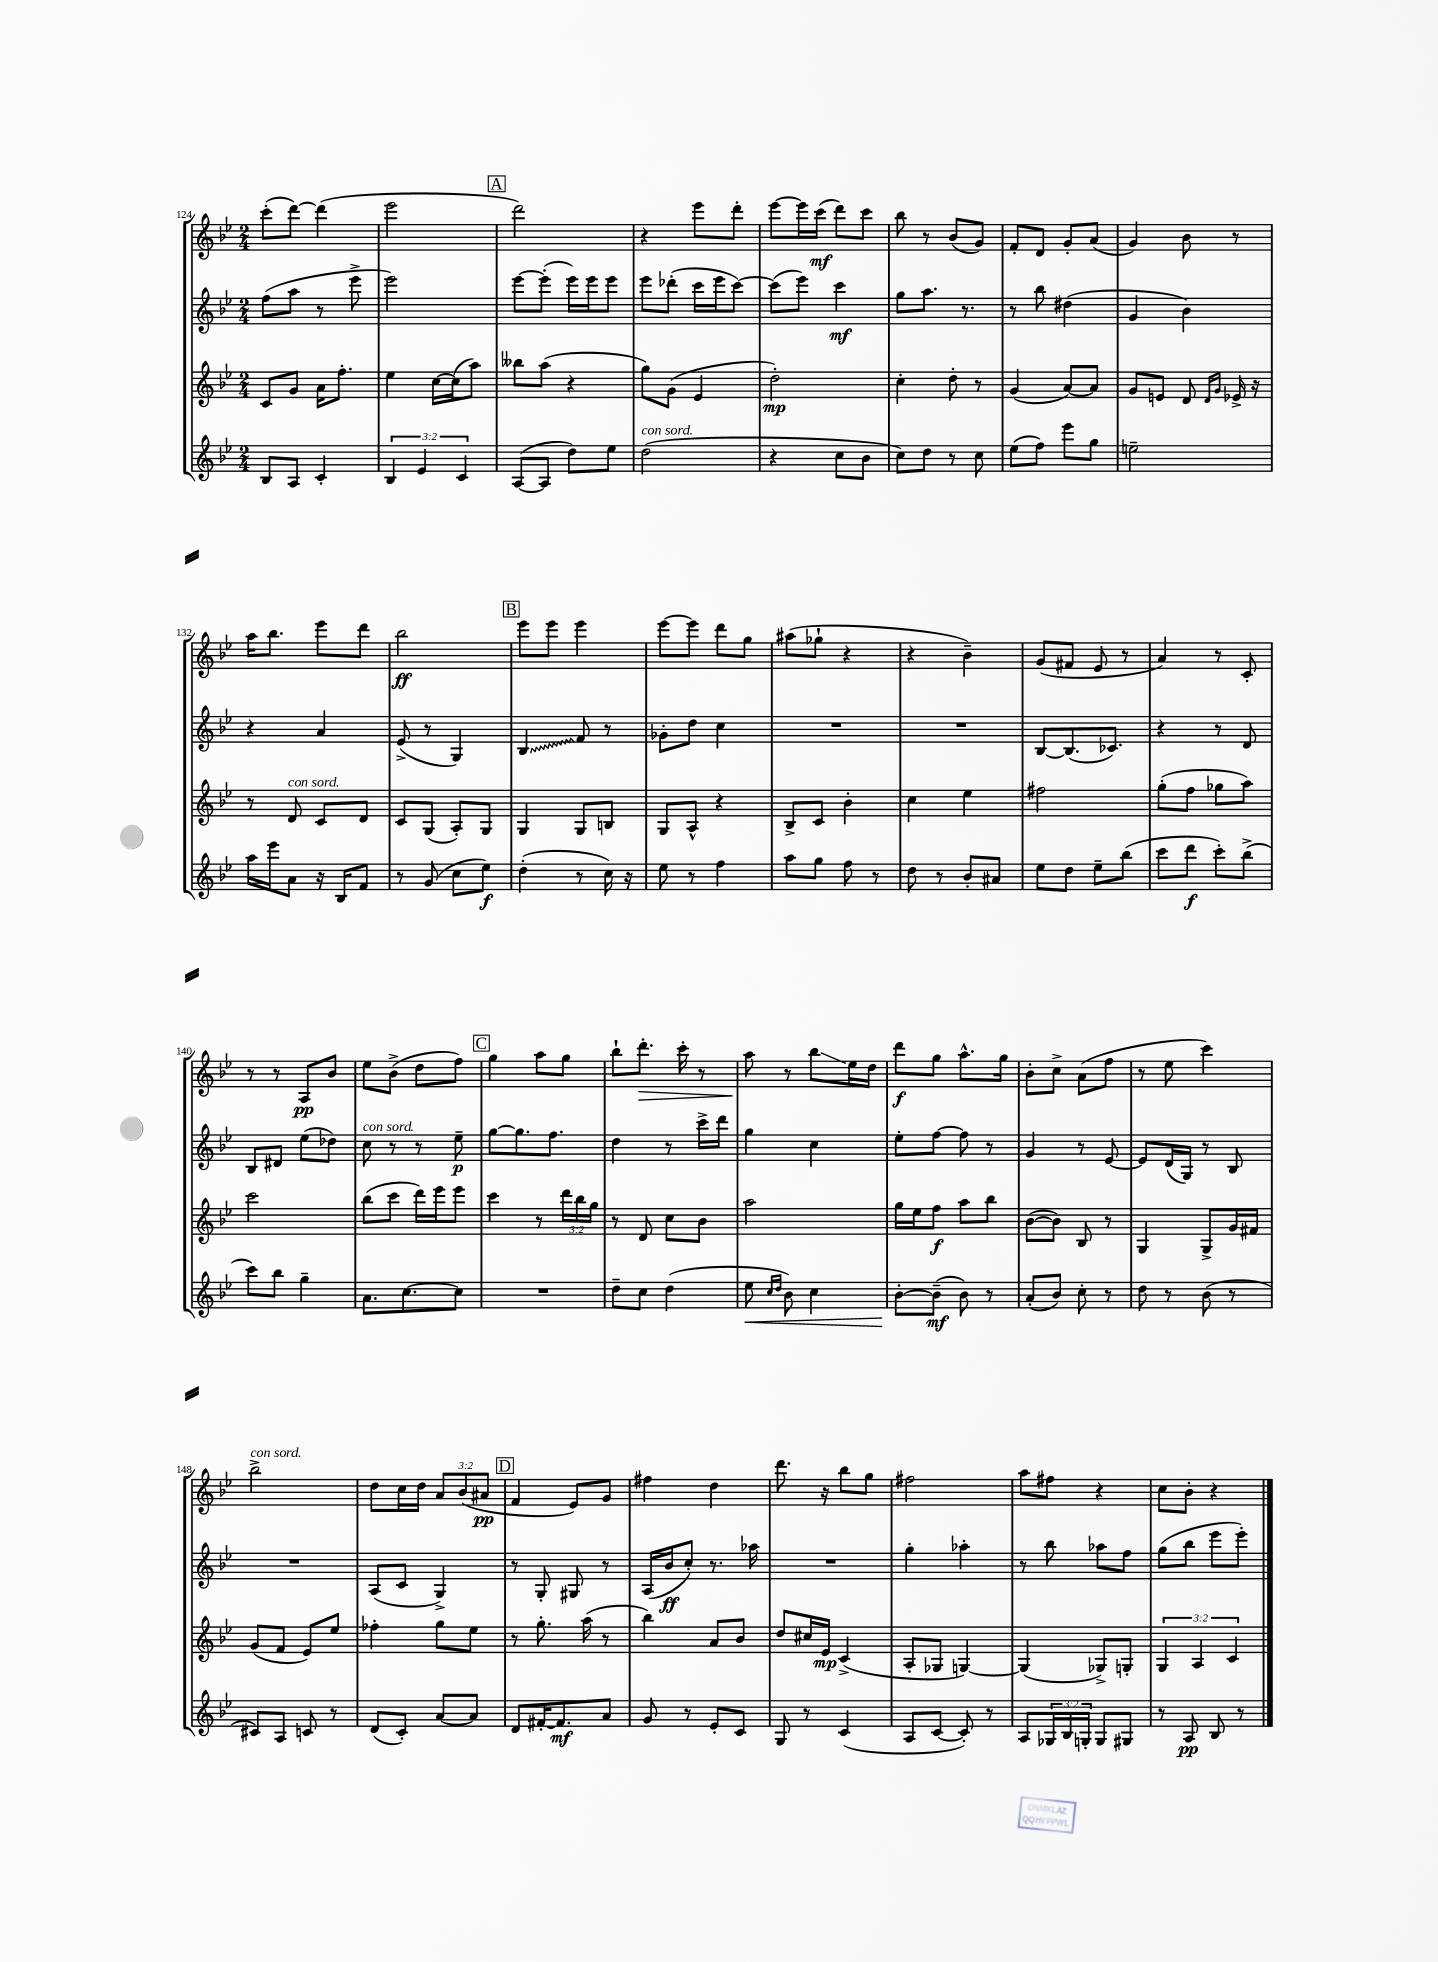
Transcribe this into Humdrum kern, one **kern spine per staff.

**kern	**kern	**kern	**kern
*staff4	*staff3	*staff2	*staff1
*clefG2	*clefG2	*clefG2	*clefG2
*k[b-e-]	*k[b-e-]	*k[b-e-]	*k[b-e-]
*M2/4	*M2/4	*M2/4	*M2/4
8B-	8c	(8ff	(8ccc'
8A	8g	8aa	[8ddd)
4c'	16a	8r	(4ddd]
.	8.ff'	.	.
.	.	8eee-^	.
=	=	=	=
6B-	4ee-	2eee-)	2eee-
6e-	.	.	.
.	[16cc	.	.
.	(16cc]	.	.
6c	.	.	.
.	8aa)	.	.
=	=	=	=
([8A	8bb--	[8eee-	2ddd)
8A]	(8aa	(8eee-']	.
8dd)	4r	16eee-)	.
.	.	16eee-	.
8ee-	.	8eee-	.
=	=	=	=
(2dd	8gg)	8eee-	4r
.	(8g	(8ddd-'	.
.	4e-	16ccc	8eee-
.	.	16eee-	.
.	.	[8ccc)	8ddd'
=	=	=	=
4r	2dd')	(8ccc]	[8eee-
.	.	8eee-)	16eee-]
.	.	.	(16ccc
8cc	.	4ccc	8ddd)
8b-	.	.	8ccc
=	=	=	=
8cc)	4cc'	8gg	8bb-
8dd	.	8.aa	8r
8r	8dd'	.	(8b-
.	.	8.r	.
8cc	8r	.	8g)
=	=	=	=
(8ee-	(4g	8r	8f'
8ff)	.	8bb-	8d
8eee-	[8a)	(4dd#	8g'
8gg	8a]	.	(8a
=	=	=	=
2ee~	8g	4g	4g)
.	8e	.	.
.	8d	4b-)	8b-
.	16qqd	.	.
.	16qqg	.	.
.	16e-^	.	8r
.	16r	.	.
=	=	=	=
16aa	8r	4r	16aa
16eee-	.	.	8.bb-
8a	8d	.	.
16r	8c	4a	8eee-
16B-	.	.	.
8f	8d	.	8ddd
=	=	=	=
8r	8c	(8e-^	2bb-
(8g	(8G	8r	.
8cc	8A')	4G)	.
8ee-)	8G	.	.
=	=	=	=
(4dd'	4G	4B-	8eee-
.	.	.	8eee-
8r	8G	8f	4eee-
16cc)	8B	8r	.
16r	.	.	.
=	=	=	=
8ee-	8G	8g-'	[8eee-
8r	8A^^	8dd	8eee-]
4ff	4r	4cc	8ddd
.	.	.	8gg
=	=	=	=
8aa	8B-^	2r	(8aa#
8gg	8c	.	8gg-`
8ff	4b-'	.	4r
8r	.	.	.
=	=	=	=
8dd	4cc	2r	4r
8r	.	.	.
8b-'	4ee-	.	4b-~)
8a#	.	.	.
=	=	=	=
8ee-	2ff#	[8B-	(8g
8dd	.	(8.B-]	8f#
8ee-~	.	.	8e-
.	.	8.c-)	.
(8bb-	.	.	8r
=	=	=	=
8ccc	(8gg'	4r	4a)
8ddd	8ff	.	.
8ccc')	8gg-	8r	8r
(8bb-^	8aa)	8d	8c'
=	=	=	=
8ccc)	2ccc	8B-	8r
8bb-	.	8d#	8r
4gg~	.	(8ee-	8A
.	.	8dd-)	8b-
=	=	=	=
8.a	(8bb-	8cc	8ee-
.	8ccc	8r	(8b-^
[8.cc	.	.	.
.	16ddd)	8r	8dd
.	16eee-	.	.
8cc]	8eee-	8ee-~	8ff)
=	=	=	=
2r	4ccc	[8gg	4gg
.	.	8.gg]	.
.	8r	.	8aa
.	.	8.ff	.
.	24ddd	.	8gg
.	24bb-	.	.
.	24gg	.	.
=	=	=	=
8dd~	8r	4dd	8bb-`
8cc	8d	.	8.ddd'
(4dd	8cc	8r	.
.	.	.	16ccc'
.	8b-	16ccc^	8r
.	.	16ddd	.
=	=	=	=
8ee-	2aa	4gg	8aa
16qqcc	.	.	.
16qqdd	.	.	.
8b-)	.	.	8r
4cc	.	4cc	8bb-
.	.	.	16ee-
.	.	.	16dd
=	=	=	=
[8b-'	16gg	8ee-'	8ddd
.	16ee-	.	.
(8b-~]	8ff	[8ff	8gg
8b-)	8aa	8ff]	8.aa^^
8r	8bb-	8r	.
.	.	.	16gg
=	=	=	=
(8a'	([8b-	4g	8b-'
8b-)	8b-])	.	8cc^
8cc'	8B-	8r	(8a
8r	8r	[8e-	8ff
=	=	=	=
8dd	4G	8e-]	8r
8r	.	(16d	8ee-
.	.	16G)	.
(8b-	8G^	8r	4ccc)
8r	16g	8B-	.
.	16f#	.	.
=	=	=	=
8c#)	(8g	2r	2bb-^
8A	8f	.	.
8c	8e-)	.	.
8r	8ee-	.	.
=	=	=	=
(8d	4ff-'	(8A	8dd
8c')	.	8c	16cc
.	.	.	16dd
[8a	8gg	4G^)	12a
.	.	.	(12b-
8a]	8ee-	.	.
.	.	.	12a#
=	=	=	=
8d	8r	8r	4f
[16f#'	8.gg'	8G'	.
8.f#]	.	.	.
.	.	8G#	8e-)
.	(16aa	.	.
8a	8r	8r	8g
=	=	=	=
8g	4bb-)	(16A	4ff#
.	.	16b-	.
8r	.	8cc')	.
8e-'	8a	8.r	4dd
8c	8b-	.	.
.	.	16aa-	.
=	=	=	=
8G	8dd	2r	8.ddd
8r	16cc#	.	.
.	16e-	.	16r
(4c	(4c^	.	8bb-
.	.	.	8gg
=	=	=	=
8A	8A'	4gg'	2ff#
[8c	8G-	.	.
8c'])	[4G)	4aa-'	.
8r	.	.	.
=	=	=	=
8A	(4G]	8r	8aa
24G-	.	8bb-	8ff#
24B-	.	.	.
24G'	.	.	.
8G	8G-^)	8aa-	4r
8G#	8G'	8ff	.
=	=	=	=
8r	6G	(8gg	8cc
8A	.	8bb-	8b-'
.	6A	.	.
8B-	.	8eee-	4r
.	6c	.	.
8r	.	8eee-')	.
==	==	==	==
*-	*-	*-	*-
